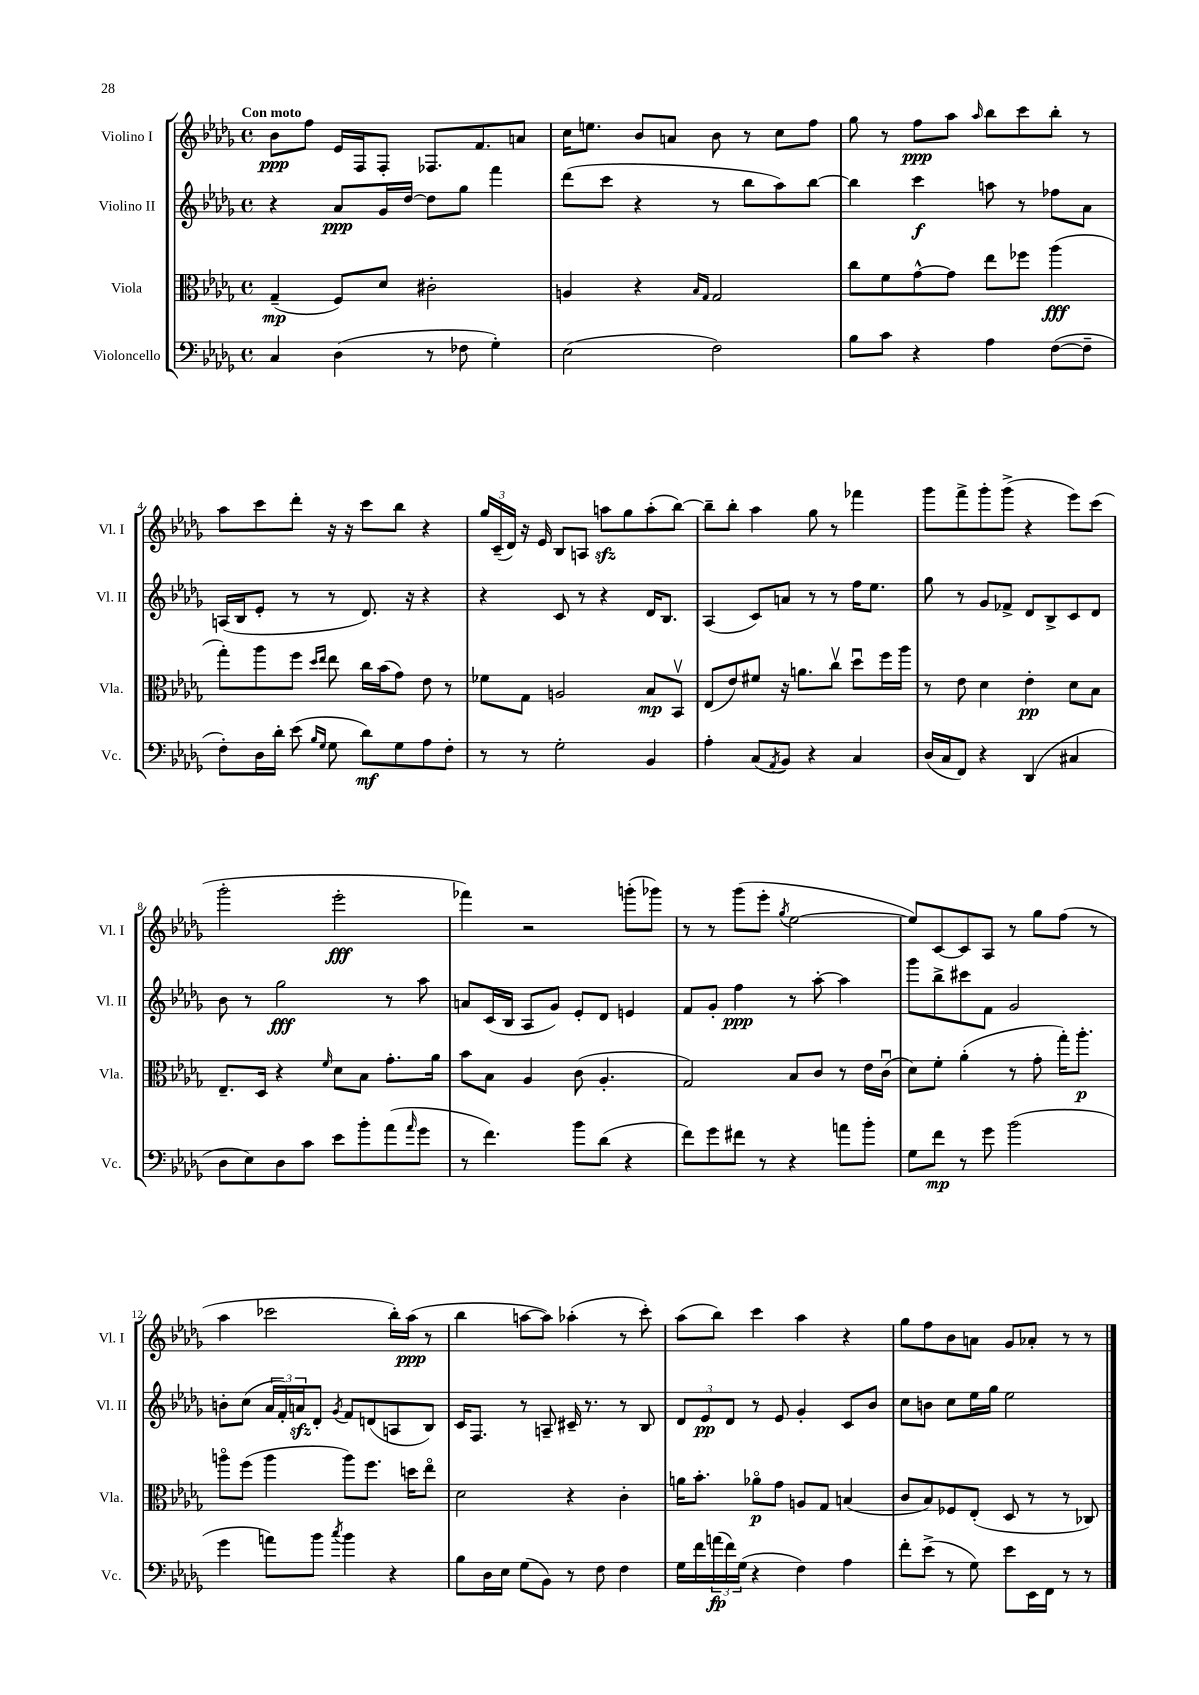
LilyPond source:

<<
\new StaffGroup <<
\new Staff = "s0" \with { instrumentName = "Violino I" shortInstrumentName = "Vl. I" } {
    \clef treble \key des \major \defaultTimeSignature \time 4/4 \tempo "Con moto"
    bes'8\ppp f''8 ees'16 f16 f8-. fes8. f'8. a'8 |
    c''16 e''8. bes'8 a'8 bes'8 r8 c''8 f''8 |
    ges''8 r8 f''8\ppp aes''8 \grace { aes''16 } bes''8 c'''8 bes''8-. r8 |
    aes''8 c'''8 des'''8-. r16 r16 c'''8 bes''8 r4 |
    \tuplet 3/2 { ges''16 c'16--( des'16) } r16 ees'16 bes8 a8 a''8\sfz ges''8 a''8-.( bes''8~) |
    bes''8-- bes''8-. aes''4 ges''8 r8 fes'''4 |
    ges'''8 f'''8-> ges'''8-. ges'''8->( r4 ees'''8) c'''8( |
    ges'''2-. ees'''2-.\fff |
    fes'''4) r2 g'''8-.( ges'''8) |
    r8 r8 ges'''8( ees'''8-. \acciaccatura { ges''8 } ees''2~ |
    ees''8) c'8~ c'8 aes8 r8 ges''8 f''8( r8 |
    aes''4 ces'''2 bes''16-.) aes''16\ppp( r8 |
    bes''4 a''8~ a''8) aes''4-.( r8 c'''8-.) |
    aes''8( bes''8) c'''4 aes''4 r4 |
    ges''8 f''8 bes'8 a'8 ges'8 aes'8-. r8 r8 \bar "|." |
}
\new Staff = "s1" \with { instrumentName = "Violino II" shortInstrumentName = "Vl. II" } {
    \clef treble \key des \major \defaultTimeSignature \time 4/4
    r4 aes'8\ppp ges'16 des''16~ des''8 ges''8 f'''4 |
    des'''8( c'''8 r4 r8 bes''8 aes''8) bes''8~ |
    bes''4 c'''4\f a''8 r8 fes''8 aes'8 |
    a16( bes16 ees'8-. r8 r8 des'8.) r16 r4 |
    r4 c'8 r8 r4 des'16 bes8. |
    aes4( c'8) a'8 r8 r8 f''16 ees''8. |
    ges''8 r8 ges'8 fes'8-> des'8 bes8-> c'8 des'8 |
    bes'8 r8 ges''2\fff r8 aes''8 |
    a'8 c'16( bes16 aes8 ges'8) ees'8-. des'8 e'4 |
    f'8 ges'8-. f''4\ppp r8 aes''8~-. aes''4 |
    ges'''8 bes''8-> cis'''8 f'8 ges'2 |
    b'8-. c''8( \tuplet 3/2 { aes'16 f'16-.) a'16\sfz } des'8-. \acciaccatura { ges'8 } f'8 d'8( a8 bes8) |
    c'16 f8. r8 a8-- cis'16-- r8. r8 bes8 |
    \tuplet 3/2 { des'8 ees'8\pp des'8 } r8 ees'8 ges'4-. c'8 bes'8 |
    c''8 b'8 c''8 ees''16 ges''16 ees''2 \bar "|." |
}
\new Staff = "s2" \with { instrumentName = "Viola" shortInstrumentName = "Vla." } {
    \clef alto \key des \major \defaultTimeSignature \time 4/4
    ges4--\mp( f8) des'8 cis'2-. |
    a4 r4 \grace { bes16 ges16 } ges2 |
    c''8 f'8 ges'8~-^ ges'8 ees''8 fes''8 aes''4\fff( |
    ges''8-.) aes''8 f''8 \grace { des''16 ees''16 } ees''8 c''16 bes'16( ges'8) ees'8 r8 |
    fes'8 ges8 a2 bes8\mp bes,8\upbow |
    ees8( ees'8) fis'8 r16 a'8. c''8\upbow des''8\downbow f''16 aes''16 |
    r8 ees'8 des'4 ees'4-.\pp des'8 bes8 |
    ees8.-- des16 r4 \grace { f'16 } des'8 bes8 ges'8.-. aes'16 |
    bes'8 bes8 aes4 c'8( aes4.-. |
    ges2) bes8 c'8 r8 ees'16 c'16\downbow( |
    des'8) f'8-. aes'4-.( r8 ges'8-. ges''16-.) aes''8.-.\p |
    a''8\flageolet f''8( a''4 a''8) f''8. d''16 ees''8\flageolet |
    des'2 r4 c'4-. |
    a'16 bes'8.-. aes'8\flageolet\p ges'8 a8 ges8 b4( |
    c'8 bes8) fes8 ees8-.( des8 r8 r8 ces8) \bar "|." |
}
\new Staff = "s3" \with { instrumentName = "Violoncello" shortInstrumentName = "Vc." } {
    \clef bass \key des \major \defaultTimeSignature \time 4/4
    c4 des4( r8 fes8 ges4-.) |
    ees2( f2) |
    bes8 c'8 r4 aes4 f8~( f8-- |
    f8-.) des16 des'16-. ees'8( \grace { bes16 ges16 } ges8 des'8\mf) ges8 aes8 f8-. |
    r8 r8 ges2-. bes,4 |
    aes4-. c8( \acciaccatura { aes,8 } bes,8) r4 c4 |
    des16( c16 f,8) r4 des,4( cis4 |
    des8 ees8) des8 c'8 ees'8 bes'8-. aes'8( \grace { aes'16 } ges'8 |
    r8 f'4.) bes'8 des'8( r4 |
    f'8) ges'8 fis'8 r8 r4 a'8 bes'8-. |
    ges8 f'8\mp r8 ges'8 bes'2( |
    ges'4 a'8) bes'8 \acciaccatura { c''8 } bes'4 r4 |
    bes8 des16 ees16 ges8( bes,8) r8 f8 f4 |
    ges16 f'16 \tuplet 3/2 { a'16\fp( f'16) ges16( } r4 f4) aes4 |
    f'8-. ees'8->( r8 ges8) ees'8 ees,16 f,16 r8 r8 \bar "|." |
}
>>
>>
